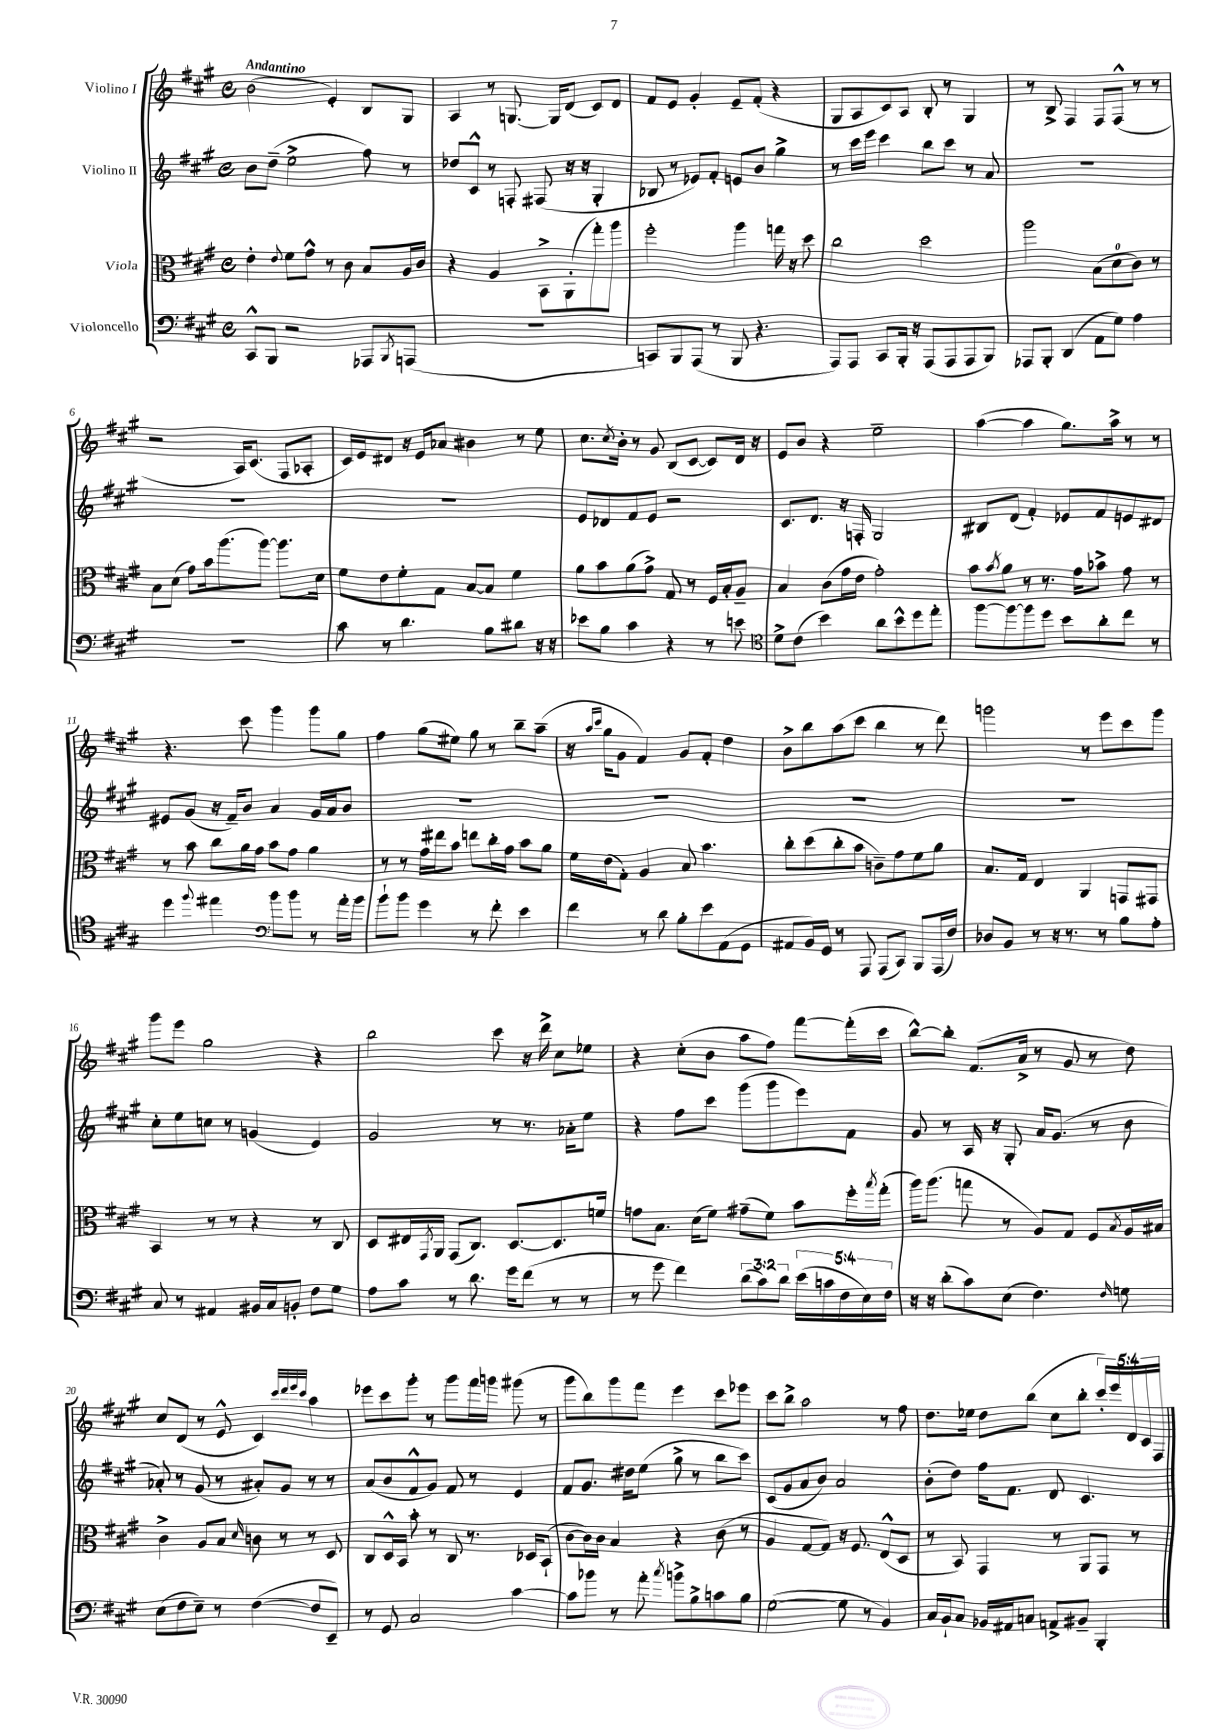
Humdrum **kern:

**kern	**kern	**kern	**kern
*part4	*part3	*part2	*part1
*staff4	*staff3	*staff2	*staff1
*I"Violoncello	*I"Viola	*I"Violino II	*I"Violino I
*clefF4	*clefC3	*clefG2	*clefG2
*k[f#c#g#]	*k[f#c#g#]	*k[f#c#g#]	*k[f#c#g#]
*M4/4	*M4/4	*M4/4	*M4/4
*met(c)	*met(c)	*met(c)	*met(c)
=1	=1	=1	=1
!	!	!	!LO:TX:a:B:t=Andantino
8CC#^^/L	4e'\	8b\L	(2b\
8BBB/J	.	(8dd~\J	.
.	8qqe/	.	.
2r	8f#\L	2ee^\	.
.	8g#^^\J	.	.
.	8r	.	4e'/)
.	8c#\	.	.
8AAA-X/L	8B/L	8ff#\)	8B/L
8qBBB/	.	.	.
(8AAAn/J	16A/L	8r	8G#/J
.	16c#/JJ	.	.
=2	=2	=2	=2
1r	4r	8dd-X/L	4A/
.	.	8c#^^/J	.
.	4A/	8r	8r
.	.	8Fn'/	[8.Gn/
.	8BB^\L	(8F#X/	.
.	.	.	16G/KL]
.	(8AA'\	16r	(8d/J
.	.	16r	.
.	8gg#'\)	4G#'/	8c#/L)
.	8aa\J	.	8d/J
=3	=3	=3	=3
8CCn/L)	2ff#'\	8B-X/	8f#/L
8BBB/	.	8r	8e/J
(8AAA/J	.	8e-X/L)	4g#'/
8r	.	8f#'/J	.
8BBB/	4aa\	8en/L	8e~/L
4.r	.	8b/J	(8f#'/J
.	16ggn\	4gg#^\	4r
.	16r	.	.
.	8dd\	.	.
=4	=4	=4	=4
8AAA/L)	2cc#\	8r	8G#/L
8AAA/J	.	16ccc#\LL	8A/
.	.	16eee\JJ	.
8CC#/L	.	4ccc#\	8c#/)
16BBB'/Jk	.	.	8A/J
16r	.	.	.
(8AAA/L	2dd\	8bb\L	8B'/
8AAA/	.	8ccc#\J	8r
8AAA/	.	8r	4G#/
8BBB/J)	.	8a/	.
=5	=5	=5	=5
8AAA-X/L	2aa\	1r	8r
8BBB'/J	.	.	8B^/
(4DD/	.	.	4F#/
8AA\L	(8B\L	.	8F#/L
8G#\J)	8d\	.	(8F#^^/J
4A\	8c#\J)	.	8r
.	8r	.	8r
!!LO:LB:g=z
=6	=6	=6	=6
1r	8B\L	1r	2r
.	(8d\J	.	.
.	8g#\L)	.	.
.	16b\k	.	.
.	(8.aa\	.	.
.	.	.	16A/KL)
.	.	.	(8.c#/J
.	[8aa\J)	.	.
.	8.aa\L]	.	8F#/L
.	.	.	8A-X'/J
.	16d\Jk	.	.
=7	=7	=7	=7
8c#\	8f#\L	1r	16c#/LL)
.	.	.	16e/J
8r	8e\	.	8d#X/J
4.d\	8f#'\	.	16r
.	.	.	16e/KL
.	8G#\J	.	8a-X/J
.	[8B/L	.	4b#X\
8B\L	8B/J]	.	.
8d#X\J	4f#\	.	8r
16r	.	.	8ee\
16r	.	.	.
=8	=8	=8	=8
8e-X\L	8a\L	8e/L	8.cc#\L
8B\J	8b\	8d-X/	.
.	.	.	8qcc#/
.	.	.	16b'\Jk
4c#\	(8a\	8f#/	8r
.	8g#^\J)	8e/J	8g#/
4r	8G#/	2r	(8B/L
.	8r	.	[8c#/J
8r	16F#/LL	.	8c#/L])
.	16B'/J	.	.
8en\	8A~/J	.	16d/Jk
.	.	.	16r
=9	=9	=9	=9
*clefC4	*	*	*
8d^\L	4B/	8.c#/L	8e/L
(8c#\J	.	.	8b/J
.	.	8.d/J	.
4b\)	(8c#\L	.	4r
.	16g#\L	16r	.
.	16e\JJ	16Fn'/	.
8a\L	2g#'\)	2G#/	2ee~\
8b^^\	.	.	.
8dd\	.	.	.
8ee'\J	.	.	.
=10	=10	=10	=10
[8ff#\L	8b\L	8B#X/L	([4aa\
.	8qb/	.	.
8ff#\_	8a\J	(8d/J	.
8ff#\]	8r	4f#'/)	4aa\]
8dd\J	8.r	.	.
8b\L	.	8e-X/L	8.gg#\L)
.	16g#\KL	.	.
8a'\	8b-X^\J	8f#/	.
.	.	.	16aa^\Jk
8cc#\J	8g#\	8en/	8r
8r	8r	8d#X/J	8r
!!LO:LB:g=z
=11	=11	=11	=11
4dd\	8r	8e#X/L	4.r
.	8b\	(8g#/J	.
8qqff#/	.	.	.
4ee#X\	8cc#\L	16r	.
.	.	16f#~/KL)	.
.	16a\L	8b/J	8ccc#\
.	16g#\JJ	.	.
*clefF4	*	*	*
8b\L	8b\L	4a/	4ggg#\
8b\J	8g#\J	.	.
8r	4a\	16g#/LL	8ggg#\L
.	.	16a/J	.
16a'\LL	.	8b/J	8gg#\J
16b\JJ	.	.	.
=12	=12	=12	=12
8b`\L	8r	1r	4ff#\
8b\J	8r	.	.
4g#\	16g#\LL	.	(8gg#\L
.	16ee#X\J	.	.
.	8b\J	.	8ee#X\J)
8r	8een\L	.	8gg#\
8f#'\	16cc#'\L	.	8r
.	16g#\JJ	.	.
4e\	8b\L	.	8bb~\L
.	8a\J	.	(8aa~\J
=13	=13	=13	=13
4f#\	16f#\LL	1r	16r
.	.	.	16qqaa/LL
.	.	.	16qqccc#/JJ
.	(16e\J	.	16gg#\KL
.	8G#'\J)	.	8g#\J
8r	4A/	.	4f#/)
8d\	.	.	.
8B'\L	8B/	.	8g#/L
8e\	4.b\	.	8f#'/J
(8AA\	.	.	4dd\
8GG#\J	.	.	.
=14	=14	=14	=14
8AA#X/L	8cc#'\L	1r	8b^\L
16BB/L)	(8dd\	.	8bb\
16GG#/JJ	.	.	.
8r	8cc#'\	.	(8aa\
8AAA/	8b\J	.	8ccc#\J
(8AAA/L	8cn~\L)	.	4bb\
8CC#/J)	8g#\	.	.
8BBB/L	8f#\	.	8r
(16AAA/L	8a\J	.	8ddd\)
16F#/JJ)	.	.	.
=15	=15	=15	=15
8D-X/L	8.B/L	1r	2gggn\
8BB/J	.	.	.
.	16G#/Jk	.	.
8r	4E/	.	.
16r	.	.	.
8.r	.	.	.
.	4AA/	.	8r
8r	.	.	8eee\L
8B\L	8GGn/L	.	8ccc#\
8A'\J	8GG#X/J	.	8ggg\J
!!LO:LB:g=z
=16	=16	=16	=16
8C#/	4BB/	8cc#'\L	8ggg#\L
8r	.	8ee\	8eee\J
4AA#X/	8r	8ccn\J	2gg#\
.	8r	8r	.
16BB#X/LL	4r	(4gn/	.
16C#/J	.	.	.
8BBn'/J	.	.	.
8F#\L	8r	4e/)	4r
8G#\J	8C#/	.	.
=17	=17	=17	=17
8A\L	8D/L	2g#/	2bb\
8c#\J	16E#X/L	.	.
.	8qGG#/	.	.
.	16AA/JJ	.	.
8r	(8GG#/L	.	.
8.d\	8.C#/J)	.	.
.	.	8r	8ccc#\
16g#\KL	[8.D/L	.	.
(8f#\J	.	8.r	16r
.	.	.	16ddd^\
8r	8.D/]	.	8cc#\L
.	.	16a-X'\KL	.
8r	.	8ee\J	8ee-X\J
.	16fn/Jk	.	.
=18	=18	=18	=18
8r	8gn\L	4r	4r
8g#\	8.B\J	.	.
4f#\)	.	8ff#\L	(8cc#'\L
.	(16d\KL	.	.
.	8f#\J)	8ccc#\J	8b\J
(12d\L	(8g#X~\L	(8ggg#\L	8aa\L
12c#\)	.	.	.
.	8f#\J)	8ggg#\	8ff#\J)
12d\J	.	.	.
(20e\LL	8b\L	8eee\)	[8fff#\L
20cn\	.	.	.
20F#\	.	.	.
.	16ff#'\L	8f#\J	(16fff#'\L]
20E\)	.	.	.
.	8qbb/	.	.
.	(16gg#'\JJ	.	16ccc#\JJ
20F#\JJ	.	.	.
=19	=19	=19	=19
16r	16aa\KL)	8g#/	[8bb^^\L)
16r	(8.aa\J	.	.
(8d'\L	.	8r	8bb'\J]
8c#\)	8ggn\	16A/	(8.f#/L
.	.	16r	.
(8E\J	8r	8G#'/	.
.	.	.	16a^/Jk
4.F#\)	8A/L)	16a/KL	8r
.	.	(8.g#/J	.
.	8G#/J	.	8g#/
.	8F#/L	8r	8r
16qqF#/	8qB/	.	.
8Gn\	16A/L	8b\	8dd\)
.	16B#X/JJ	.	.
!!LO:LB:g=z
=20	=20	=20	=20
(8E\L	4c#^\	8a-X'/)	8cc#/L
8F#\	.	8r	(8d/J
8E~\J)	8A/L	(8g#/	8r
8r	8B/J	8r	8e^^/
.	16qqd/	.	.
([4F#\	8cn\	8a#X'/L)	4c#/)
.	8r	8g#/J	.
.	.	.	32qqccc#/LLL
.	.	.	32qqddd/
.	.	.	32qqeee/
.	.	.	32qqccc#/JJJ
8F#/L]	8r	8r	4aa\
8EE~/J)	8D/	8r	.
=21	=21	=21	=21
8r	8C#/L	(8a/L	8eee-X\L
8GG#/	16D^^/L	8b/	8ccc#\
.	16BB/JJ	.	.
2C#/	8b'\	8f#^^/	8ggg#'\J
.	8r	8g#/J)	8r
.	8C#/	8f#/	8ggg#\L
.	8.r	8r	16fff#\L
.	.	.	16gggn\JJ
[4c#\	.	4e/	(8ggg#X\
.	16D-X/KL	.	.
.	(8BB`/J	.	8r
=22	=22	=22	=22
8c#\L]	[8c#\L	8f#/L	8ggg#\L
8b-X\J	16c#\L])	8.g#/J	8bb\)
.	16c#\JJ	.	.
8r	4B/	.	8ggg#\
.	.	16dd#X\KL	.
8a'\	.	(8ee\J	8fff#\J
8qcc#/	.	.	.
8bn^\L	4r	8gg#^\	4eee\
8B^\	.	8r	.
8cn\	(8c#\	8bb\L	8ccc#\L
8B\J	8r	8ccc#\J)	8eee-X\J
=23	=23	=23	=23
([2G#\	4A/	(8c#/L	8ccc#\L
.	.	8g#/	8bb^\J
.	[8G#/L	8a/	2aa\
.	8G#/J])	8b/J)	.
8G#\]	16r	2a/	.
.	8.F#/	.	.
8r	.	.	.
4BB/)	(8E^^/L	.	8r
.	8D/J	.	8ff#\
=24	=24	=24	=24
16C#/LL	8r	(8b'\L	8.dd\L
16BB`/J	.	.	.
8C#/J	8BB/)	8dd\J)	.
.	.	.	16ee-X\Jk
16BB-X/LL	4GG#/	16ff#\KL	8dd\L
16AA#X/J	.	8.f#\J	.
8Cn/J	.	.	(8bb\J
8AAn^/L	8r	8d/	8cc#\L
8BB#X~/J	8AA/L	4.c#/	8bb'\J
4BBB'/	8GG#/J	.	20ccc#'/LL)
.	.	.	20eee/
.	.	.	20d/
.	8r	.	.
.	.	.	20c#/
.	.	.	20F#/JJ
==	==	==	==
*-	*-	*-	*-
